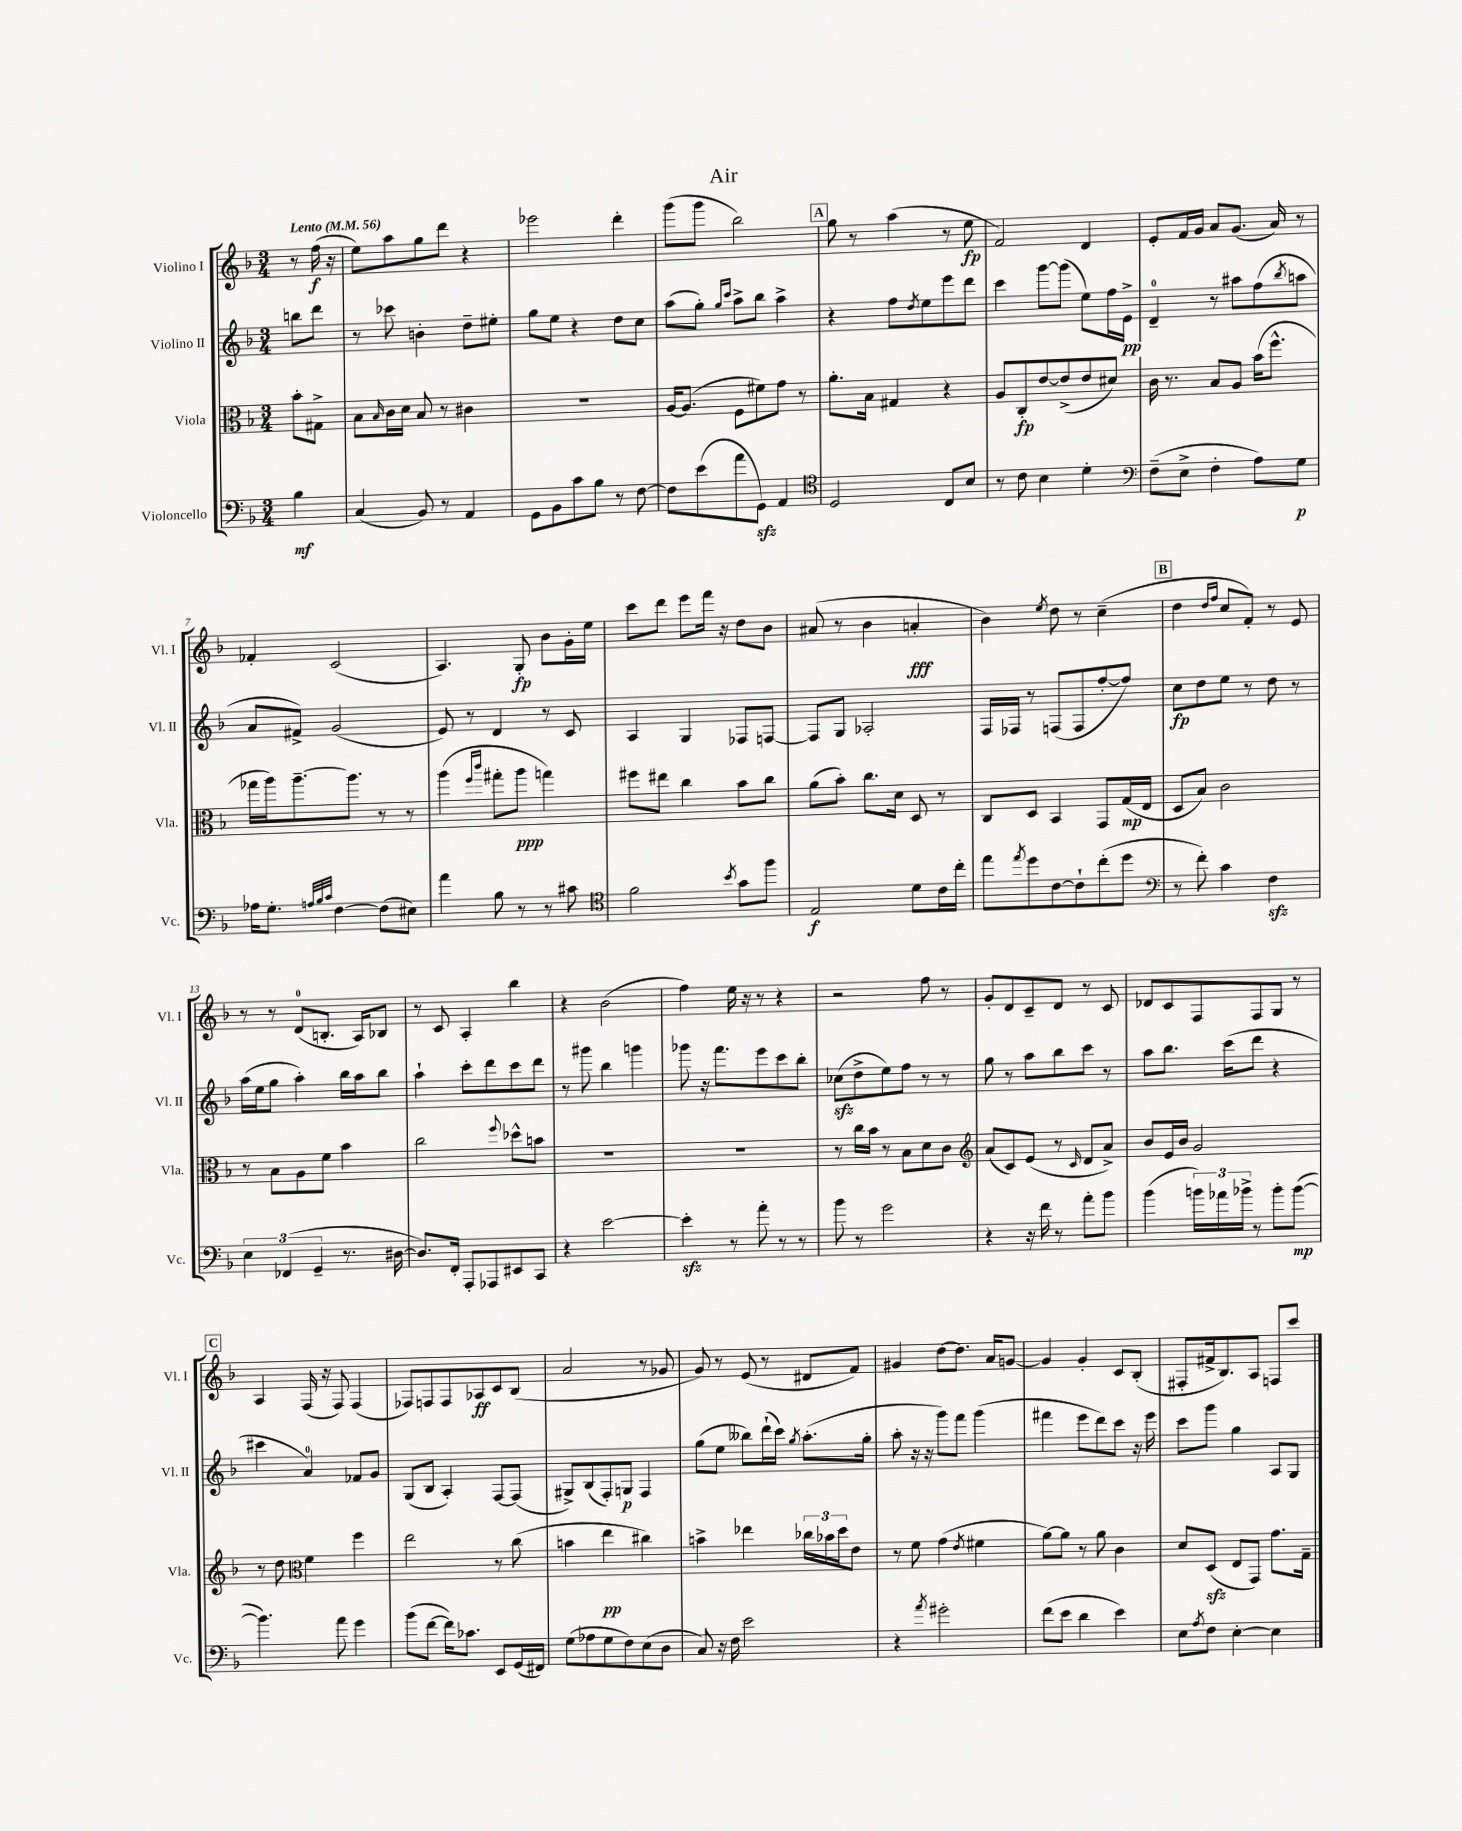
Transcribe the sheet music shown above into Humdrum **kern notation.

**kern	**kern	**kern	**kern
*staff4	*staff3	*staff2	*staff1
*clefF4	*clefC3	*clefG2	*clefG2
*k[b-]	*k[b-]	*k[b-]	*k[b-]
*M3/4	*M3/4	*M3/4	*M3/4
*MM56	*MM56	*MM56	*MM56
4B-\	8b-'\L	8bb\L	8r
.	8G#^\J	8ddd\J	(16ff\
.	.	.	16r
=	=	=	=
(4C/	8B-\L	8r	8ee\L)
.	16qqB-/	.	.
.	16c\L	8ccc-\	8aa\
.	16d\JJ	.	.
8BB-/)	8B-/	4b'\	8gg\
8r	8r	.	8ddd\J
4AA/	4c#\	8dd~\L	4r
.	.	8ee#'\J	.
=	=	=	=
8GG\L	2.r	8gg\L	2eee-\
8BB-\	.	8ee\J	.
8c\	.	4r	.
8B-\J	.	.	.
8r	.	8dd\L	4ddd'\
[8F\	.	8cc\J	.
=	=	=	=
8F\]L	[16A/LK	(8aa\L	(8ggg\L
.	(8.A/]J	.	.
(8e\	.	8gg'\J)	8ggg\J
.	.	16qqgg/LL	.
.	.	16qqccc/JJ	.
8a\	8F\L	8aa^\L	2bb-\)
8GG\J)	8f#\)	8bb-\J	.
4AA/	8g\J	4aa^\	.
.	8r	.	.
=	=	=	=
*clefC4	*	*	*
2D/	8.a'\L	4r	8gg\
.	.	.	8r
.	16B-\Jk	.	.
.	4G#/	8ff\L	(4aa\
.	.	8qdd/	.
.	.	8ee\	.
8C/L	4r	8eee\	8r
8B-/J	.	8ddd\J	8ee\
=	=	=	=
8r	8A/L	4ccc\	2f/)
8c\	8C'/	.	.
4B-\	[8e/	[8ggg\L	.
.	(8e^/]	(8ggg\]J	.
4d'\	8e/	8ee\L)	4d/
.	8d#/J)	16ff\L	.
.	.	16e^\JJ	.
=	=	=	=
*clefF4	*	*	*
(8F~\L	16c\	4d~/	8e'/L
.	8.r	.	.
8E^\J	.	.	16f/L
.	.	.	16g/JJ
4F'\	8B-/L	8r	8a/L
.	8A/J	8aa#\L	(8.g/J
8A\L)	(16b-\LK	(8ff\	.
.	8.ff^^\J	.	16a/)
.	.	8qbb-/	.
8G\J	.	8aa\J	8r
=	=	=	=
16A-\LK	16gg-\LL	8a/L	4f-'/
8.G'\J	16aa\J)	.	.
.	[8.aa~\	8f#^/J)	.
32qqA/LLL	.	.	.
32qqB-/	.	.	.
32qqc/JJJ	.	.	.
[4F\	.	(2g/	(2c/
.	8.aa\]J	.	.
(8F\]L	8r	.	.
8E#\J)	8r	.	.
=	=	=	=
4a\	(4aa\	8e/)	4.A/)
.	.	8r	.
.	16qqff/LL	.	.
.	16qqccc/JJ	.	.
8B-\	8gg#'\L	4d/	.
8r	8aa\J	.	8G'/
8r	4gg\)	8r	8b-\L
8c#\	.	8c/	16g'\L
.	.	.	16ee\JJ
=	=	=	=
*clefC4	*	*	*
2f\	8ff#\L	4A/	8ccc\L
.	8ee#\J	.	8ddd\J
.	4cc\	4G/	8eee\L
.	.	.	16fff\Jk
.	.	.	16r
8qb-/	.	.	.
8g\L	8b-\L	8F-/L	8dd\L
8ff\J	8cc\J	[8F/J	8b-\J
=	=	=	=
2E/	(8a\L	8F/]L	(8a#/
.	8b-'\J)	8G/J	8r
.	8.cc\L	2A-'/	4b-\
.	16d\Jk	.	.
8d\L	8D/	.	4a'/
16c\L	8r	.	.
16cc'\JJ	.	.	.
=	=	=	=
8ee\L	8C/L	16F/LL	4b-\)
.	.	16F-/JJ	.
8qee/	.	.	.
8dd\	8D/J	8r	.
.	.	.	8qee/
[8c\	4BB-/	(8F/L	8dd\
8c`\]	.	8F/	8r
(8cc'\	8GG/L	[8ff'/	(4cc~\
8dd\J	(16G/L	8ff/]J)	.
.	16E/JJ	.	.
=	=	=	=
*clefF4	*	*	*
8r	8D/L	8cc\L	4dd\
8f'\)	8B-/J)	8dd\	.
.	.	.	16qqdd/LL
.	.	.	16qqff/JJ
4c\	2c\	8ee\J	8cc/L
.	.	8r	8f'/J)
4F\	.	8dd\	8r
.	.	8r	8e/
=	=	=	=
6E\	8r	(16aa\LL	8r
.	.	16ee\J	.
.	8B-\L	8gg\J	8r
(6FF-/	.	.	.
.	8A\	4aa'\)	(8d/L
6GG~/	.	.	.
.	8f\J	.	8.B'/J
8.r	4b-\	16bb-\LL	.
.	.	16aa\J	16A/LK)
.	.	8bb-\J	8B-/J
[16D#\	.	.	.
=	=	=	=
8.D#/]L)	2cc\	4aa`\	8r
.	.	.	8c/
16FF'/Jk	.	.	.
8AAA'/L	.	8ccc'\L	4A'/
8AAA-/	.	8ddd\	.
.	8qqff/	.	.
8EE#/	8dd-^^\L	8ccc\	4bb-\
8CC/J	8b\J	8ddd\J	.
=	=	=	=
4r	2.r	8r	4r
.	.	8ggg#\	.
[2e\	.	4bb-\	(2b-\
.	.	4ggg\	.
=	=	=	=
4e'\]	2.r	8ggg-\	4ff\)
.	.	16r	.
.	.	8.fff\L	.
8r	.	.	16ee\
.	.	.	16r
8a'\	.	8eee\	8r
8r	.	8ccc\	4r
8r	.	8bb-'\J	.
=	=	=	=
8b-\	8r	(8cc-\L	2r
8r	16cc\LL	8dd^\	.
.	16b-\JJ	.	.
2g\	8r	8ee\)	.
.	8B-\L	8ff\J	.
.	8d\	8r	8ff\
.	8c\J	8r	8r
=	=	=	=
*	*clefG2	*	*
4r	(8a/L	8gg\	8g'/L
.	8c/)	8r	8d/
16r	(8e/J	8aa\L	8c~/
16f\	.	.	.
8r	8r	8bb-\	8d/J
.	16qqc/	.	.
8a'\L	8d/L	8ccc\J	8r
8b-\J	8a^/J)	8r	8c/
=	=	=	=
(4b-\	8b-/L	8aa\L	8d-/L
.	16e/L	8.bb-\J	8c/
.	16b-/JJ	.	.
24b\LL)	2g/	.	8F/
24a-\	.	.	.
.	.	(16ccc\LK	.
24b-^\JJ	.	.	.
8r	.	8ddd\J	8F/
8b-'\L	.	4r	8G/J
([8b-\J	.	.	8r
=	=	=	=
4.b-\])	8r	4ccc#\	4A/
.	8dd\	.	.
*	*clefC3	*	*
.	4f\	4a/)	(16F/
.	.	.	16r
8a\	.	.	8F/)
4g\	4ff\	8f-/L	(4F/
.	.	8g/J	.
=	=	=	=
(8b-\L	2ee\	(8G/L	8F-/L)
[8f\J	.	8B-/J	8F/
16f\]LK)	.	4A'/)	8F/
8.c-\J	.	.	.
.	.	.	8A-/
8EE/L	8r	[8F/L	8c/
(16GG/L	(8cc\	(8F/]J	(8B-/J
16FF#/JJ)	.	.	.
=	=	=	=
(8G\L	4b\	8G#^/L)	2a/
8A-\	.	(8B-/	.
8G\	4ee\	8F'/)	.
8F\)	.	8G/J	.
(8E\	4cc#\)	4F/	8r
8D\J	.	.	8g-/
=	=	=	=
8C/)	4b^\	(8gg\L	8g/)
16r	.	8ee\J	8r
16F\	.	.	.
2e\	4ee-\	8bb--\L)	(8e/
.	.	(16ddd`\L	8r
.	.	16ccc\JJ)	.
.	.	8qgg/	.
.	24cc-\LL	(8.aa'\L	8d#/L
.	24b-\	.	.
.	24dd\J	.	.
.	8e\J	.	8f/J)
.	.	16gg'\Jk	.
=	=	=	=
4r	8r	8aa'\	4g#/
.	8f\	16r	.
.	.	16r	.
8qa/	.	.	.
2g#'\	(4g\	8ggg\L)	[8dd\L
.	.	8fff\J	8.dd\]J
.	8qe/	.	.
.	4f#\	(4ggg\	.
.	.	.	16a/LK
.	.	.	[8g/J
=	=	=	=
(8f\L	[8a\L)	4fff#\	4g/]
8e\J	8a\]J	.	.
4d\	8r	8eee\L	4g'/
.	8a\	8ddd\)	.
4e\)	4c\	8ccc\J	8c/L
.	.	16r	(8B-'/J
.	.	16eee\	.
=	=	=	=
8E\L	8d/L	8ccc\L	8F#'/L
8qA/	.	.	.
8F\J	(8D/J	8ggg\J	16f#^/k
.	.	.	8.B-/)
[4E'\	8E/L	4gg\	.
.	8GG/J)	.	8A/J
4E\]	8.g\L	8A/L	8F/L
.	.	8G/J	8ccc/J
.	16G~\Jk	.	.
==	==	==	==
*-	*-	*-	*-
